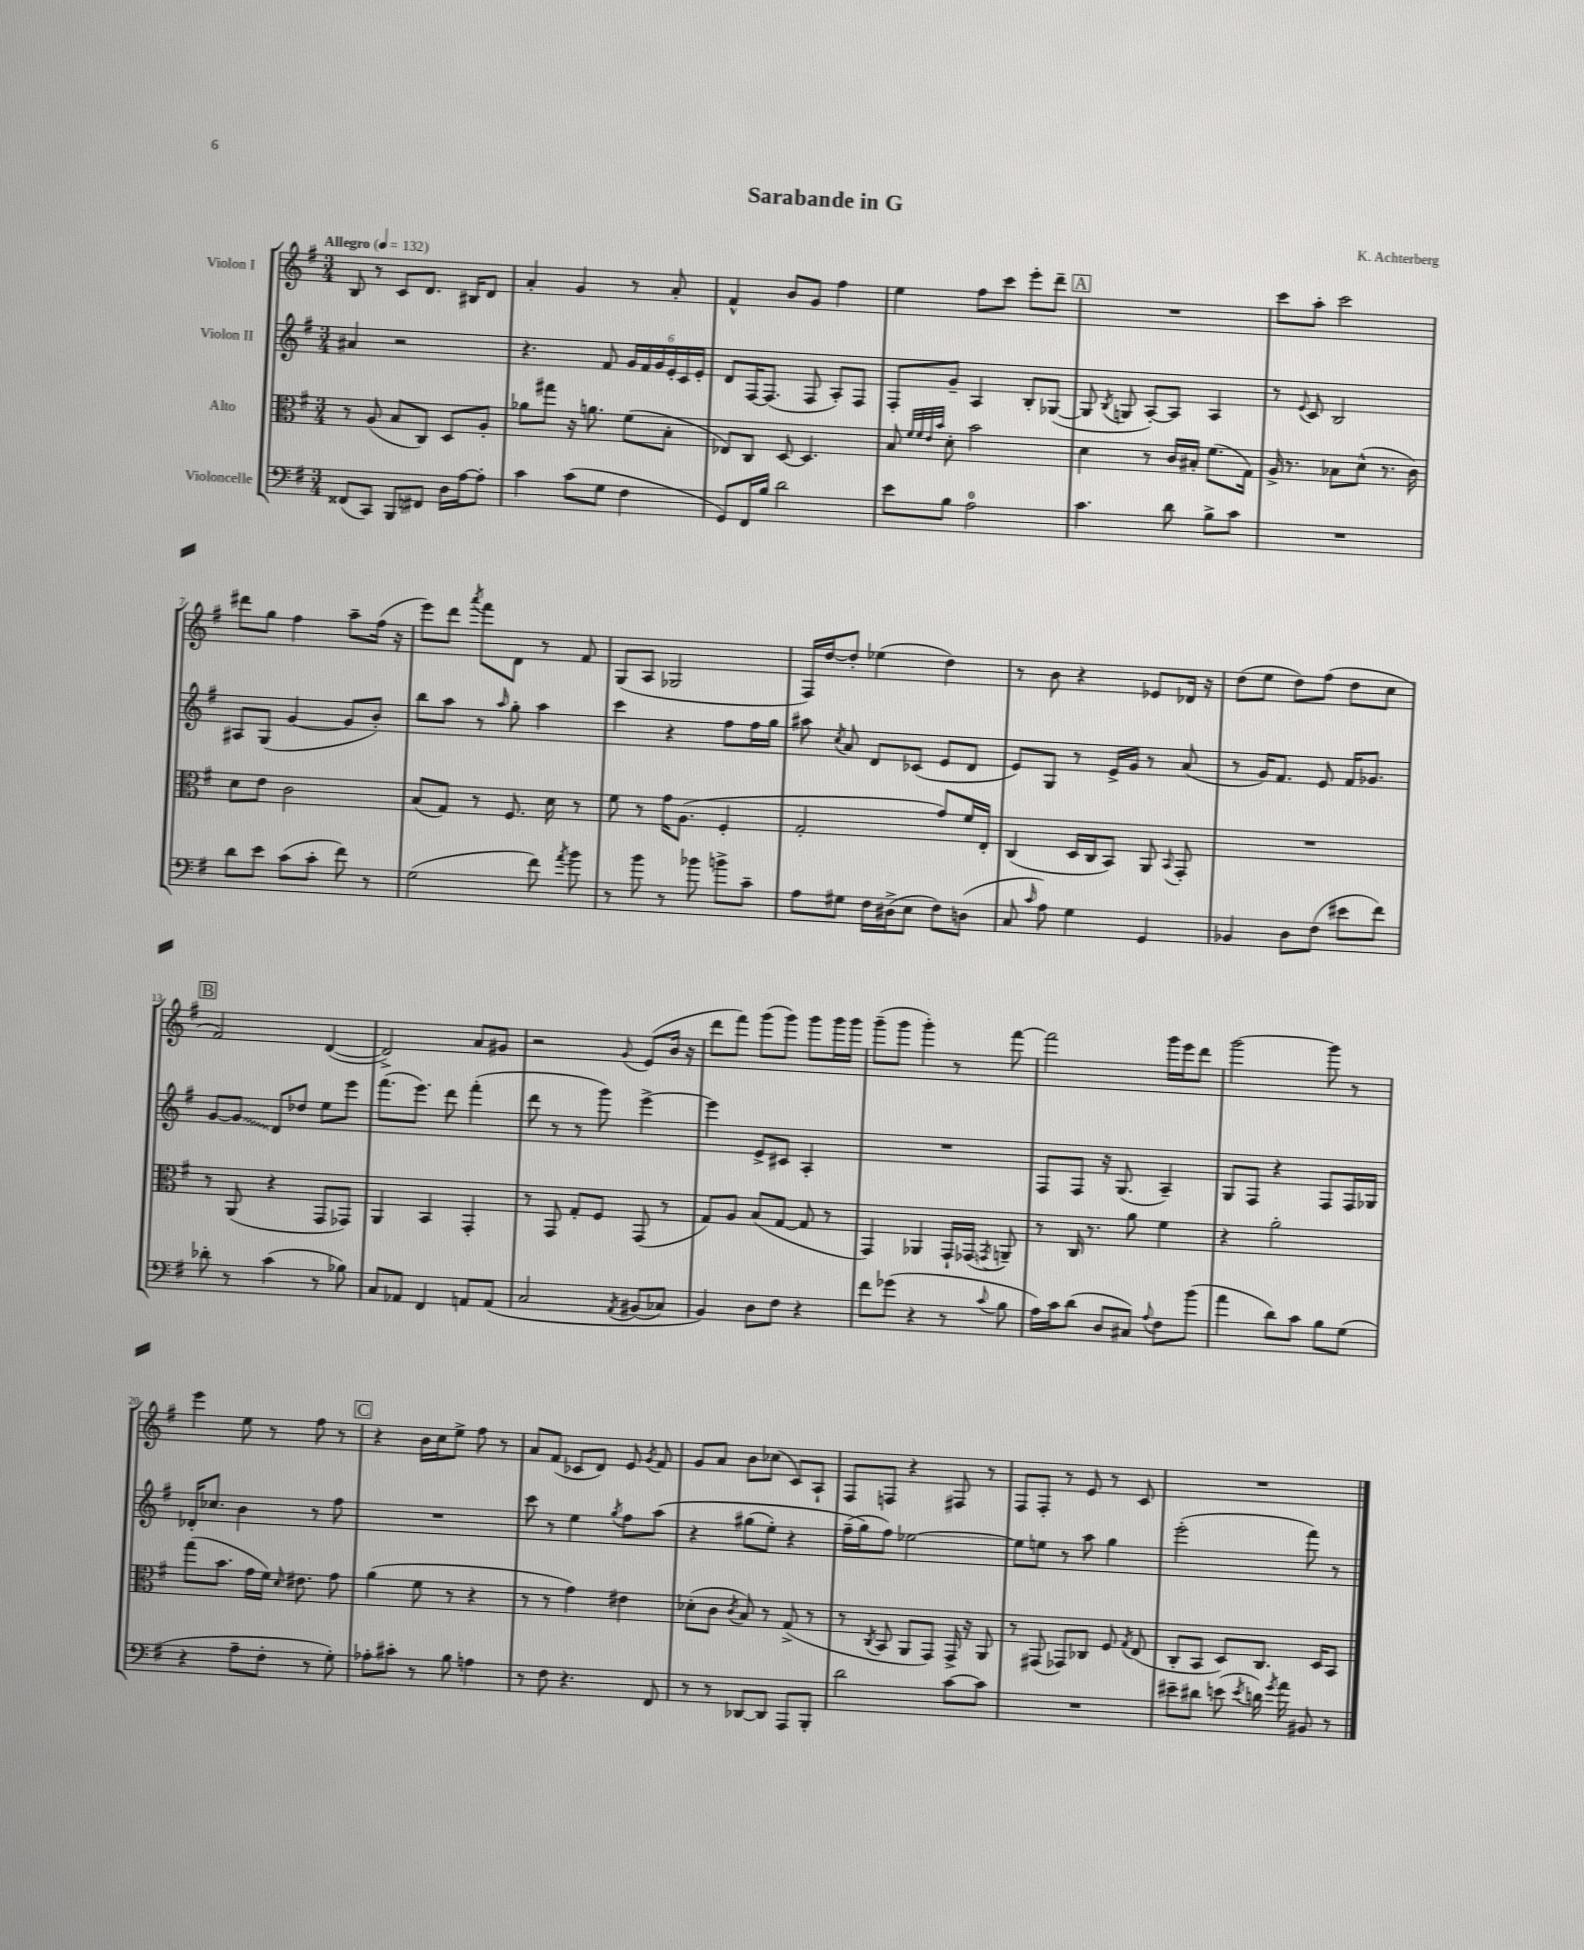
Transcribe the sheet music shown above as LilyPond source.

\header { title = "Sarabande in G" composer = "K. Achterberg" }
<<
\new StaffGroup <<
\new Staff = "s0" \with { instrumentName = "Violon I" } {
    \clef treble \key g \major \numericTimeSignature \time 3/4 \tempo "Allegro" 4 = 132
    \autoBeamOff b8 r8 c'8[ d'8.] bis16[ d'8] |
    a'4-. g'4 r8 a'8-. |
    fis'4-^ b'8[ g'8] fis''4 |
    e''4 fis''8[ c'''8] e'''8[-. d'''8]-- |
    \mark \markup { \box "A" } R2. |
    c'''8[ a''8]-. c'''2 |
    dis'''8[ g''8] fis''4 a''8[-- fis''16]( r16 |
    e'''8[) d'''8] \acciaccatura { a'''8 } fis'''8[ d'8] r8 fis'8 |
    g8[( a8] ges2 |
    fis16[) d''16~ d''8]-. ees''4( d''4) |
    r8 b'8 r4 ees'8[ des'16] r16 |
    d''8[( e''8] d''8[) fis''8]( d''8[ c''8] |
    \mark \markup { \box "B" } fis'2) d'4~( |
    d'2->) a'8[ gis'8] |
    r2 \appoggiatura { g'8 } e'8[( b'16] r16 |
    d'''8[ fis'''8]) g'''8[( g'''8]) g'''8[ g'''16 g'''16] |
    g'''8[--( g'''8] g'''4-.) r8 fis'''8~ |
    fis'''2 g'''16[ e'''16 d'''8] |
    g'''2~ g'''8 r8 |
    e'''4 e''8 r8 fis''8 r8 |
    \mark \markup { \box "C" } r4 b'16[ c''16 e''8]-> fis''8 r8 |
    a'8[ fis'8]( ces'8[ d'8]) e'8 \acciaccatura { g'8 } fis'8 |
    g'8[ a'8] b'8[ ces''8]( c'8[) a8]-! |
    fis8[ f8] r4 fis8 r8 |
    fis8[ fis8]-. r8 e'8 r8 c'8 |
    R2. \bar "|." |
}
\new Staff = "s1" \with { instrumentName = "Violon II" } {
    \clef treble \key g \major \numericTimeSignature \time 3/4
    \autoBeamOff ais'4 r2 |
    r4. fis'8 \tuplet 6/4 { g'16[ fis'16 g'16 e'16-. c'16 e'16]-. } |
    d'8[ fis16~ fis8.]( fis8 a8[-.) fis8] |
    fis8[-. g'8]-- a4 b8[-. ges8]~( |
    \mark \markup { \box "A" } ges8 \acciaccatura { b8 } g8 a8[~-.) a8] a4 |
    r8 \appoggiatura { e'8 } c'8 b2 |
    ais8[ g8]( g'4~ g'8[ b'8]-.) |
    b''8[ a''8] r8 \grace { a''16 } g''8-. a''4 |
    c'''4 r4 fis''8[ fis''16 g''16] |
    ais''8 \acciaccatura { c''8 } a'8 d'8[ ces'8]( e'8[ d'8] |
    e'8[) g8] r8 e'16[-> g'16] r8 a'8( |
    r8 g'16[) fis'8.] e'8 fis'16[ ges'8.] |
    \mark \markup { \box "B" } g'8[~ \once \override Glissando.style = #'zigzag g'8]\glissando d'8[ des''8] e''8[ e'''8] |
    fis'''8.[( e'''8.]) d'''8 fis'''4-.( |
    d'''8 r8 r8 g'''8) e'''4~-> |
    e'''4 e'8[-> cis'8] a4-. |
    R2. |
    fis8[ fis8] r16 g8.( a4--) |
    g8[ fis8] r4 fis8[ fis16 ges16] |
    des'16[-. ces''8.] b'4 r8 fis''8 |
    \mark \markup { \box "C" } R2. |
    c'''8 r8 e''4 \acciaccatura { g''8 } fis''8[ a''8]\( |
    r4 gis''8[( e''8]-.) r4 |
    fis''16[--( g''16\) fis''8]) ees''2~ |
    ees''8[ e''8] r8 a''8 g''4 |
    e'''2-.( fis'''8) r8 \bar "|." |
}
\new Staff = "s2" \with { instrumentName = "Alto" } {
    \clef alto \key g \major \numericTimeSignature \time 3/4
    \autoBeamOff r8 a8( b8[ c8]) d8[ a8]-. |
    aes'8[ gis''8] r16 a'8. fis'8[( b8]-. |
    ees8[) c8] d8~ d4. |
    b8 \grace { fis'32[ fis'32 e'32 b'32] } d'8-. b'2 |
    \mark \markup { \box "A" } d'4 r8 c'16[ bis16]-. fis'8.[( g16]) |
    a16-> r8. bes8[ d'8]-^( r8. c'16) |
    d'8[ e'8] c'2 |
    b8[( g8]) r8 fis8. d'16 r8 |
    fis'8 r8 g'16[ a8.]( fis4-. |
    g2-. g'8[) fis'16 e16]-. |
    c4( d16[ c16 b,8]) a,8 \appoggiatura { b,8 } g,8-. |
    R2. |
    \mark \markup { \box "B" } r8 a,8( r4 g,8[ ges,8]) |
    a,4 b,4 g,4-. |
    r8 g,8 g8[-. fis8] g,8( r8 |
    g8[) a8] b8[( g8]~ g8 r8 |
    g,4) aes,4 g,16[-! ges,16]( \acciaccatura { g,8 } a,8--) |
    r8 c16 r8. a'8 fis'4 |
    r4 a'2-. |
    g''8[( b'8.] g'16[ fis'16]) \grace { d'16 } eis'8. g'8 |
    \mark \markup { \box "C" } a'4( fis'8 r8 r4 |
    r8 r8 g'4) eis'4 |
    des'8[-.( c'8] \acciaccatura { c'8 } b8) r8 g8->( r8 |
    r8 \acciaccatura { c8 } b,8 a,8[ g,8]) g,16-> r16 a,8 |
    r8 gis,8( ges,8[) ces8] fis8 \acciaccatura { g8 } e8( |
    c8[-. b,8] d8[) c8.] d16[ b,8] \bar "|." |
}
\new Staff = "s3" \with { instrumentName = "Violoncelle" } {
    \clef bass \key g \major \numericTimeSignature \time 3/4
    \autoBeamOff fisis,8[( c,8]) b,,8[ fis,8] d16[ a16~ a8]-. |
    c'4 c'8[( g8] fis4 |
    g,8[) fis,16 b16] d'2 |
    e'8[ b8] a2-0 |
    \mark \markup { \box "A" } c'4. d'8 b8[-> c'8] |
    R2. |
    d'8[ e'8] c'8[( c'8]-. fis'8) r8 |
    g2( fis'8) \acciaccatura { a'8 } b'8 |
    r8 b'8 r8 bes'8 b'8[-> c'8]-- |
    a8[ gis8] fis16[ dis16->( e8] fis8[) d8]( |
    c8 \grace { c'16 } a8) g4 g,4 |
    bes,4 d8[ fis8]( eis'8[ fis'8]) |
    \mark \markup { \box "B" } des'8-. r8 c'4( r8 bes8) |
    c8[ aes,8] fis,4 a,8[ a,8]\( |
    c2 \acciaccatura { a,8 } bis,8[( ces8]) |
    b,4\) d8[ fis8] r4 |
    fis'8[ ges'8]( r4 r8 \appoggiatura { c'8 } b8 |
    a16[) c'16 d'8]( d8[ cis8]) \appoggiatura { a8 } fis8[ b'8]( |
    a'4 d'8[) c'8] b8[ g8]( |
    r4 a8[-- fis8]-. r8 g8-.) |
    \mark \markup { \box "C" } aes8[-. cis'8]-. r8 b8 a4 |
    r8 fis8 r4. fis,8 |
    r8 r8 des,8[~ des,8] a,,8[ b,,8]-. |
    d'2 c'8[~ c'8] |
    R2. |
    eis'8[-- dis'8] e'8( \acciaccatura { e'8 } d'16) \acciaccatura { g'8 } a'16 bis,8 r8 \bar "|." |
}
>>
>>
